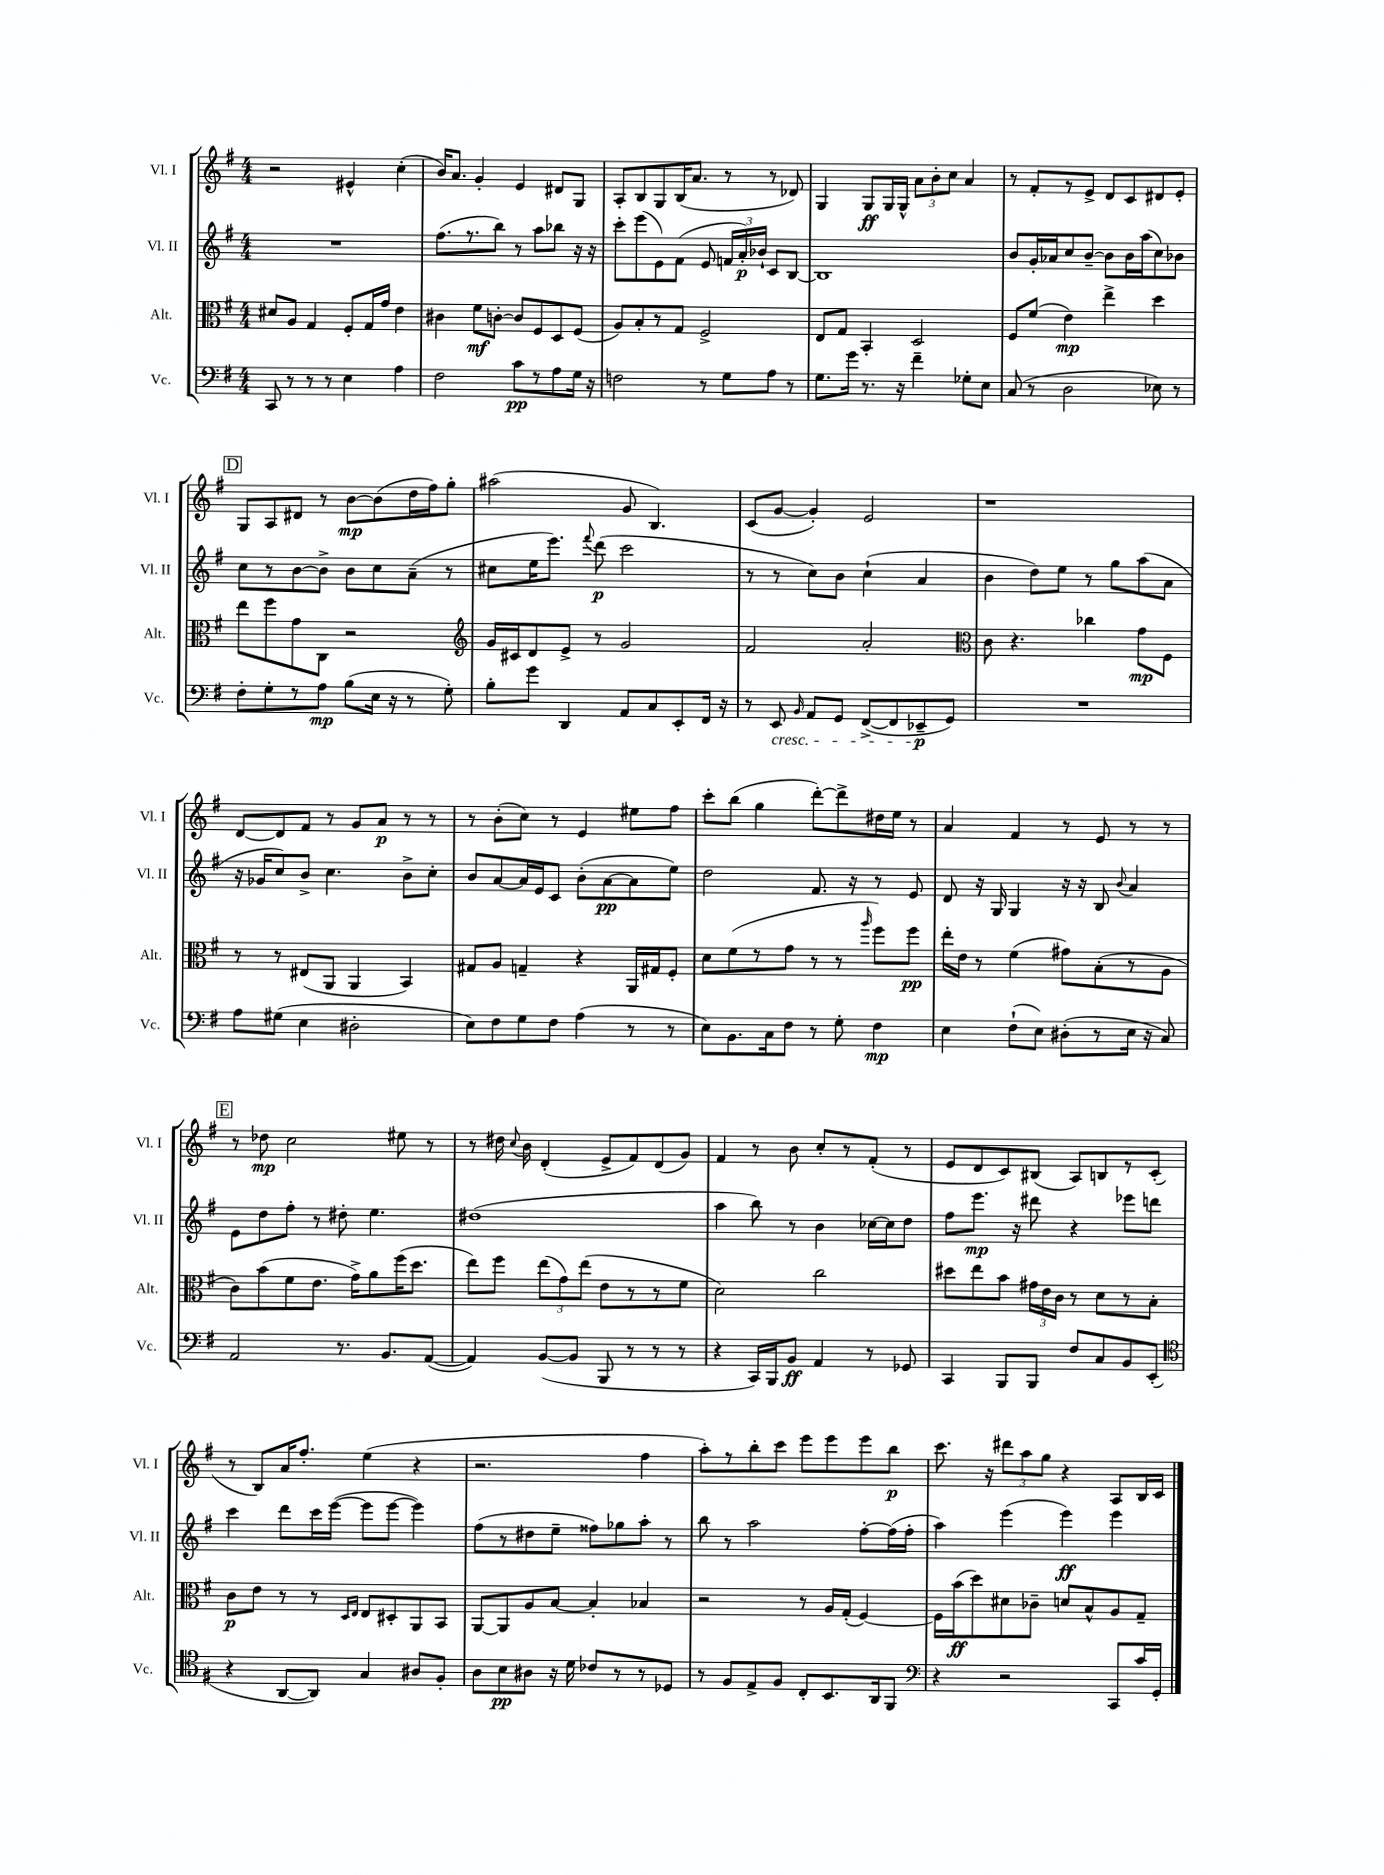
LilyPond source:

<<
\new StaffGroup <<
\new Staff = "s0" \with { instrumentName = "Vl. I" shortInstrumentName = "Vl. I" } {
    \clef treble \key g \major \numericTimeSignature \time 4/4
    \autoBeamOff r2 eis'4-^ c''4-.( |
    b'16[) a'8.] g'4-. e'4 dis'8[ g8] |
    a8[-. b8 g8 b16( a'8.] r8 r8 des'8) |
    g4 g8[\ff g16 g16]-^ \tuplet 3/2 { a'8[ b'8-. c''8] } a'4 |
    r8 fis'8[-. r8 e'8]-> d'8[ c'8 dis'8 e'8]-. |
    \mark \markup { \box "D" } g8[ a8 dis'8] r8 b'8[~\mp b'8( d''16 fis''16) g''8]-. |
    ais''2( g'8 b4.) |
    c'8[( g'8]~ g'4-.) e'2 |
    r1 |
    d'8[~ d'8 fis'8] r8 g'8[ a'8]\p r8 r8 |
    r8 b'8[-.( c''8]) r8 e'4 eis''8[ fis''8] |
    c'''8[-. b''8]( g''4 d'''8[~-.) d'''8-> dis''16 e''16] r8 |
    a'4 fis'4 r8 e'8 r8 r8 |
    \mark \markup { \box "E" } r8 des''8\mp c''2 eis''8 r8 |
    r8 dis''16 \appoggiatura { c''8 } b'16 d'4-.( e'8[-> fis'8) d'8( g'8]) |
    fis'4 r8 b'8 c''8[-. r8 fis'8]-.( r8 |
    e'8[ d'8 c'8) bis8]( a8[) b8 r8 c'8]-.( |
    r8 b8[) a'16 fis''8.]-. e''4( r4 |
    r2. fis''4 |
    a''8[-.) r8 b''8-. c'''8] e'''8[ e'''8 e'''8 b''8]\p |
    c'''8. r16 \tuplet 3/2 { dis'''8[ a''8 g''8] } r4 a8[ b16 c'16] \bar "|." |
}
\new Staff = "s1" \with { instrumentName = "Vl. II" shortInstrumentName = "Vl. II" } {
    \clef treble \key g \major \numericTimeSignature \time 4/4
    \autoBeamOff R1 |
    fis''8.[( r8. b''8]) r8 a''8[ bes''8] r16 r16 |
    c'''8[-. e'''8( e'8) fis'8]( e'8 \tuplet 3/2 { f'16[ a'16-.\p) bes'16]-! } c'8[ b8]~ |
    b1 |
    b'8[ g'16-. aes'16 c''8 b'8]~-- b'8[ b'16 a''16( c''8) bes'8] |
    \mark \markup { \box "D" } c''8[ r8 b'8~ b'8]-> b'8[ c''8 a'8]--( r8 |
    cis''8[ e''16 e'''8.]) \appoggiatura { fis'''8 } d'''8\p( c'''2 |
    r8 r8 c''8[) b'8] c''4-!( a'4 |
    b'4 d''8[) e''8] r8 g''8[ a''8( a'8] |
    r16 ges'16[ c''8) b'8]-> c''4. b'8[-> c''8]-. |
    b'8[ a'8~ a'16 e'16 c'8] b'8[-.( a'8~\pp a'8 e''8]) |
    d''2 fis'8. r16 r8 e'8 |
    d'8 r16 g16 g4 r16 r16 b8 \appoggiatura { b'8 } a'4 |
    \mark \markup { \box "E" } e'8[ d''8 fis''8]-. r8 dis''8-. e''4. |
    dis''1( |
    a''4 b''8) r8 b'4 ces''16[~ ces''16 d''8] |
    fis''8[ e'''8.]\mp r16 dis'''8 r4 ees'''8[ d'''8] |
    c'''4 d'''8[ c'''16 e'''16]~( e'''8[ e'''8]~ e'''4) |
    fis''8[( r8 dis''8 e''8]-- fisis''8[) ges''8 a''8]-. r8 |
    b''8 r8 a''2 fis''8[~-. fis''16( fis''16]-. |
    a''4) e'''4( e'''4\ff) e'''4 \bar "|." |
}
\new Staff = "s2" \with { instrumentName = "Alt." shortInstrumentName = "Alt." } {
    \clef alto \key g \major \numericTimeSignature \time 4/4
    \autoBeamOff dis'8[ a8] g4 fis8[-. g16 g'16] e'4 |
    cis'4 fis'8[\mf c'8]~-. c'8[ fis8 d8 fis8]( |
    a8[) b8-. r8 g8] fis2-> |
    e8[ g8] b,4-. d2 |
    fis8[ fis'8]( e'4\mp) e''4-> d''4 |
    \mark \markup { \box "D" } e''8[ fis''8 g'8 c8] r2 |
    \clef treble g'16[ cis'16 d'8 e'8]-> r8 g'2 |
    fis'2 a'2-. |
    \clef alto c'8 r4. ces''4 g'8[\mp fis8] |
    r8 r8 eis8[( a,8] a,4 b,4) |
    gis8[ a8] g4-- r4 a,16[ gis16 fis8]-. |
    d'8[ fis'8( r8 g'8] r8 r8 \grace { a''16 } fis''8[) fis''8]\pp |
    e''16[-. e'16] r8 fis'4( gis'8[) b8-.( r8 a8] |
    \mark \markup { \box "E" } c'8[) b'8( fis'8 e'8.] g'16[->) a'8 fis''16( d''8.] |
    e''8[) fis''8] \tuplet 3/2 { e''8[( g'8) e''8]( } e'8[ r8 r8 fis'8] |
    d'2) c''2 |
    dis''8[ e''8 b'8] \tuplet 3/2 { gis'16[ e'16 c'16] } r8 d'8[ r8 b8]-. |
    c'8[\p e'8] r8 r8 \grace { d16[ e16] } e8[ dis8-. a,8 b,8] |
    a,8[~ a,8 a8 b8]~ b4-. bes4 |
    r2 r8 a16[ g16]-.( fis4~) |
    fis16[ b'16\ff( d''8) dis'8 ces'8]-- d'8[ b8-^ a8 g8]-- \bar "|." |
}
\new Staff = "s3" \with { instrumentName = "Vc." shortInstrumentName = "Vc." } {
    \clef bass \key g \major \numericTimeSignature \time 4/4
    \autoBeamOff c,8 r8 r8 r8 e4 a4 |
    fis2 c'8[\pp r8 a8 g16] r16 |
    f2 r8 g8[ a8] r8 |
    g8.[ g'16] r8. r16 fis'4-- ges8[-. e8] |
    c8( r8 d2 ees8) r8 |
    \mark \markup { \box "D" } fis8[-. g8-. r8 a8]\mp b8[( e16] r16 r8 g8-.) |
    b8[-. g'8] d,4 a,8[ c8 e,8-. fis,16] r16 |
    r8 e,8\cresc \grace { b,16 } a,8[ g,8] fis,8[~->( fis,8 ees,8--\p\! g,8]) |
    R1 |
    a8[ gis8]( e4 dis2-. |
    e8[) fis8 g8 fis8] a4( r8 r8 |
    e8[) b,8. c16 fis8] r8 g8-. fis4\mp |
    e4 fis8[-!( e8]) dis8[-.( r8 e16] r16 c8) |
    \mark \markup { \box "E" } a,2 r8. b,8.[ a,8]~( |
    a,4) b,8[~( b,8] b,,8 r8 r8 r8 |
    r4 c,16[) b,,16 b,8]\ff a,4 r8 ges,8 |
    c,4 b,,8[ b,,8] fis8[ c8 b,8 e,8]-.( |
    \clef tenor r4 a,8[~ a,8]) g4 ais8[ fis8]-. |
    a8[ b8\pp ais8] r16 d'16 ces'8[ r8 r8 des8] |
    r8 fis8[ e8-> fis8] c8[-. b,8. a,16 fis,8] |
    \clef bass r4 r2 c,8[ c'16 g,16]-. \bar "|." |
}
>>
>>
\layout { \context { \Score \remove "Bar_number_engraver" } }
